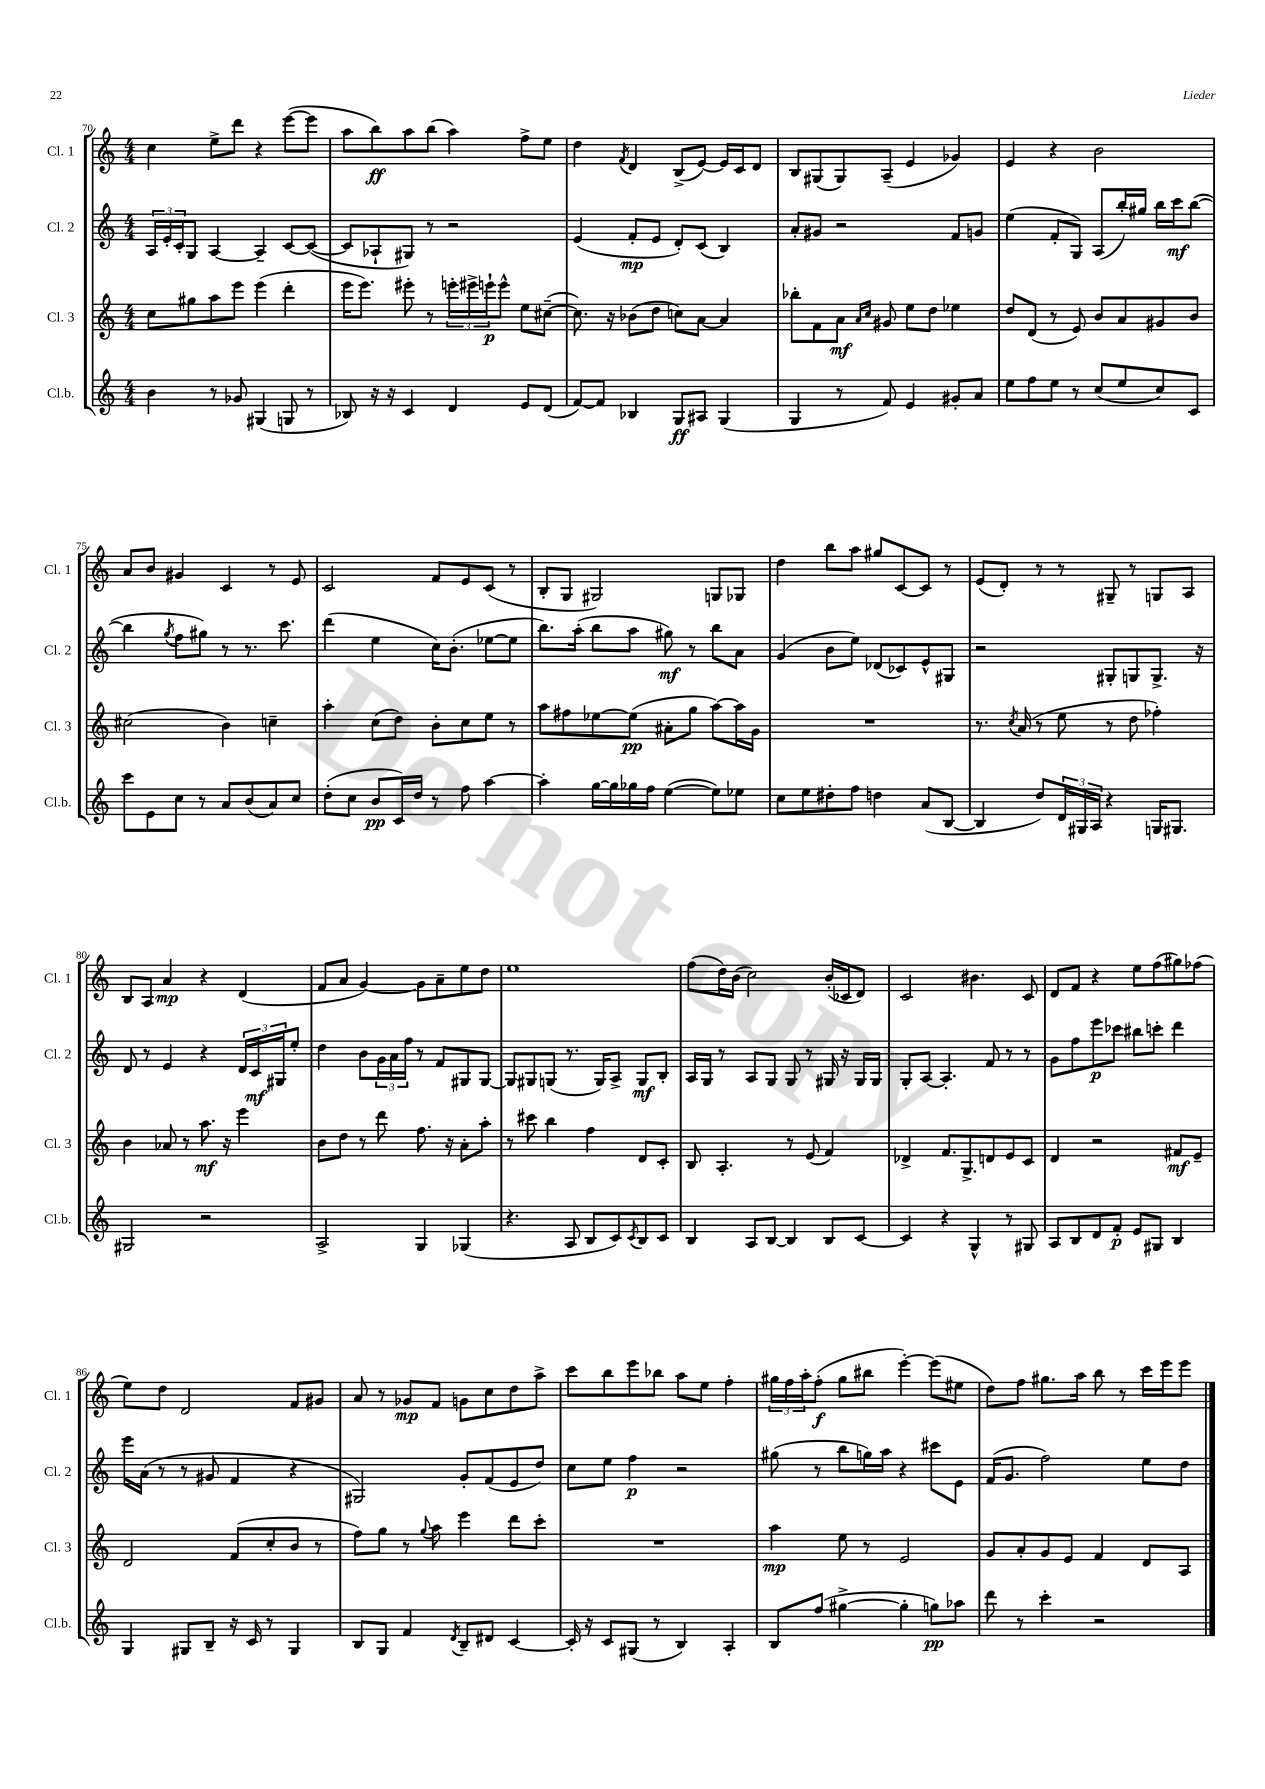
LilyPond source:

<<
\new StaffGroup <<
\new Staff = "s0" \with { instrumentName = "Cl. 1" shortInstrumentName = "Cl. 1" } {
    \clef treble \key c \major \numericTimeSignature \time 4/4
    c''4 e''8-> d'''8 r4 e'''8~( e'''8 |
    a''8 b''8\ff) a''8 b''8( a''4) f''8-> e''8 |
    d''4 \acciaccatura { f'8 } d'4 b8->( e'8~) e'16 c'16 d'8 |
    b8 gis8( gis8) a8--( e'4 ges'4) |
    e'4 r4 b'2 |
    a'8 b'8 gis'4 c'4 r8 e'8 |
    c'2 f'8 e'8 c'8( r8 |
    b8-. g8 gis2) g8 ges8 |
    d''4 b''8 a''8 gis''8 c'8~ c'8 r8 |
    e'8( d'8-.) r8 r8 gis8-- r8 g8 a8 |
    b8 a8 a'4\mp r4 d'4( |
    f'8 a'8 g'4~) g'8 a'8-- e''8 d''8 |
    e''1 |
    f''8( d''16) b'16( c''2) b'16-.( ces'16 d'8) |
    c'2 bis'4. c'8 |
    d'8 f'8 r4 e''8 f''8( gis''8) fes''8( |
    e''8) d''8 d'2 f'8 gis'8 |
    a'8 r8 ges'8\mp f'8 g'8 c''8 d''8 a''8-> |
    c'''8 b''8 e'''8 bes''8 a''8 e''8 f''4-. |
    \tuplet 3/2 { gis''16 f''16 a''16-. } f''8-.\f( gis''8 bis''8 e'''4~-.) e'''8( eis''8 |
    d''8) f''8 gis''8. a''16 b''8 r8 c'''16 e'''16 e'''8 \bar "|." |
}
\new Staff = "s1" \with { instrumentName = "Cl. 2" shortInstrumentName = "Cl. 2" } {
    \clef treble \key c \major \numericTimeSignature \time 4/4
    \tuplet 3/2 { a16 e'16-. c'16-. } g8 a4~ a4-- c'8~ c'8~( |
    c'8 aes8-! gis8) r8 r2 |
    e'4( f'8-.\mp e'8 d'8-.) c'8( b4) |
    a'8-. gis'8 r2 f'8 g'8 |
    e''4( f'8-. g8) a8( b''16-.) gis''16 b''16 c'''16\mf b''8~( |
    b''4 \acciaccatura { g''8 } f''8 gis''8) r8 r8. c'''8. |
    d'''4( e''4 c''16) b'8.-.( ees''8~ ees''8 |
    b''8.) a''16-.( b''8 a''8 gis''8\mf) r8 b''8 a'8 |
    g'4( b'8 e''8) des'8( ces'8) e'8-^ gis8 |
    r2 gis8-. g8 g8.-> r16 |
    d'8 r8 e'4 r4 \tuplet 3/2 { d'16 c'16\mf gis16 } e''8-. |
    d''4 b'8 \tuplet 3/2 { g'16 a'16 f''16 } r8 f'8 gis8 gis8~ |
    gis8 gis8 g8( r8. g16) a8-> g8\mf b8-. |
    a16 g16 r8 a8 g8 g8 r8 gis16 r16 gis16 gis16 |
    g8-. a8~ a4.-. f'8 r8 r8 |
    g'8 f''8 e'''8\p ces'''8 bis''8 c'''8-. d'''4 |
    e'''16 a'16( r8 r8 gis'8 f'4 r4 |
    gis2) g'8-. f'8( e'8 d''8) |
    c''8 e''8 f''4\p r2 |
    gis''8( r8 b''8 g''16) a''16 r4 cis'''8 e'8 |
    f'16( g'8. f''2) e''8 d''8 \bar "|." |
}
\new Staff = "s2" \with { instrumentName = "Cl. 3" shortInstrumentName = "Cl. 3" } {
    \clef treble \key c \major \numericTimeSignature \time 4/4
    c''8 gis''8 a''8 e'''8 e'''4( d'''4-. |
    e'''16 e'''8.) eis'''8-. r8 \tuplet 3/2 { e'''16-. eis'''16-> e'''16-!\p } e'''8-^ e''8 cis''8~--( |
    cis''8.) r16 bes'8( d''8 c''8) a'8~ a'4 |
    bes''8-. f'8 a'8\mf \grace { a'16 c''16 } gis'8 e''8 d''8 ees''4 |
    d''8 d'8( r8 e'8) b'8 a'8 gis'8 b'8 |
    cis''2( b'4) c''4-- |
    a''4-. c''8( d''8) b'8-. c''8 e''8 r8 |
    a''8 fis''8 ees''8~ ees''8\pp( ais'8-. g''8 a''8~) a''16 g'16 |
    R1 |
    r8. \acciaccatura { c''8 } a'16( r8 e''8 r8 d''8 fes''4-.) |
    b'4 aes'8 r8 a''8.\mf r16 e'''4 |
    b'8 d''8 r8 d'''8 f''8. r16 a'8-. a''8-. |
    r8 cis'''8 b''4 f''4 d'8 c'8-. |
    b8 a4.-. r8 e'8( f'4) |
    des'4-> f'8. g8.-> d'8 e'8 c'8 |
    d'4 r2 fis'8\mf e'8-- |
    d'2 f'8( c''8-. b'8 r8 |
    f''8) g''8 r8 \appoggiatura { g''8 } a''8 e'''4 d'''8 c'''8-. |
    R1 |
    a''4\mp e''8 r8 e'2 |
    g'8 a'8-. g'8 e'8 f'4 d'8 a8 \bar "|." |
}
\new Staff = "s3" \with { instrumentName = "Cl.b." shortInstrumentName = "Cl.b." } {
    \clef treble \key c \major \numericTimeSignature \time 4/4
    b'4 r8 ges'8 gis4( g8 r8 |
    bes8) r16 r16 c'4 d'4 e'8 d'8( |
    f'8~) f'8 bes4 g8\ff ais8 g4( |
    g4 r8 f'8) e'4 gis'8-. a'8 |
    e''8 f''8 e''8 r8 c''8( e''8 c''8) c'8 |
    c'''8 e'8 c''8 r8 a'8 b'8( a'8) c''8 |
    d''8-.( c''8 b'8\pp c'16) d''16 r8 f''8 a''4~ |
    a''4-. g''16~ g''16 ges''16 f''16 e''4~( e''8) ees''8 |
    c''8 e''8 dis''8-. f''8 d''4 a'8( b8~ |
    b4 d''8) \tuplet 3/2 { d'16 gis16 a16 } r4 g16 gis8. |
    gis2 r2 |
    a2-> g4 ges4( |
    r4. a8 b8 c'8) \acciaccatura { c'8 } b8 c'8 |
    b4 a8 b8~ b4 b8 c'8~ |
    c'4 r4 g4-^ r8 gis8 |
    a8 b8 d'8 f'8-.\p e'8 gis8 b4 |
    g4 gis8 b8-- r16 c'16 r8 gis4 |
    b8 g8 f'4 \acciaccatura { d'8 } b8-- dis'8 c'4~ |
    c'16-. r16 c'8 gis8( r8 b4) a4-. |
    b8 f''8( gis''4~-> gis''4-. g''8\pp) aes''8 |
    d'''8 r8 c'''4-. r2 \bar "|." |
}
>>
>>
\layout { \context { \Score currentBarNumber = #70 } }
